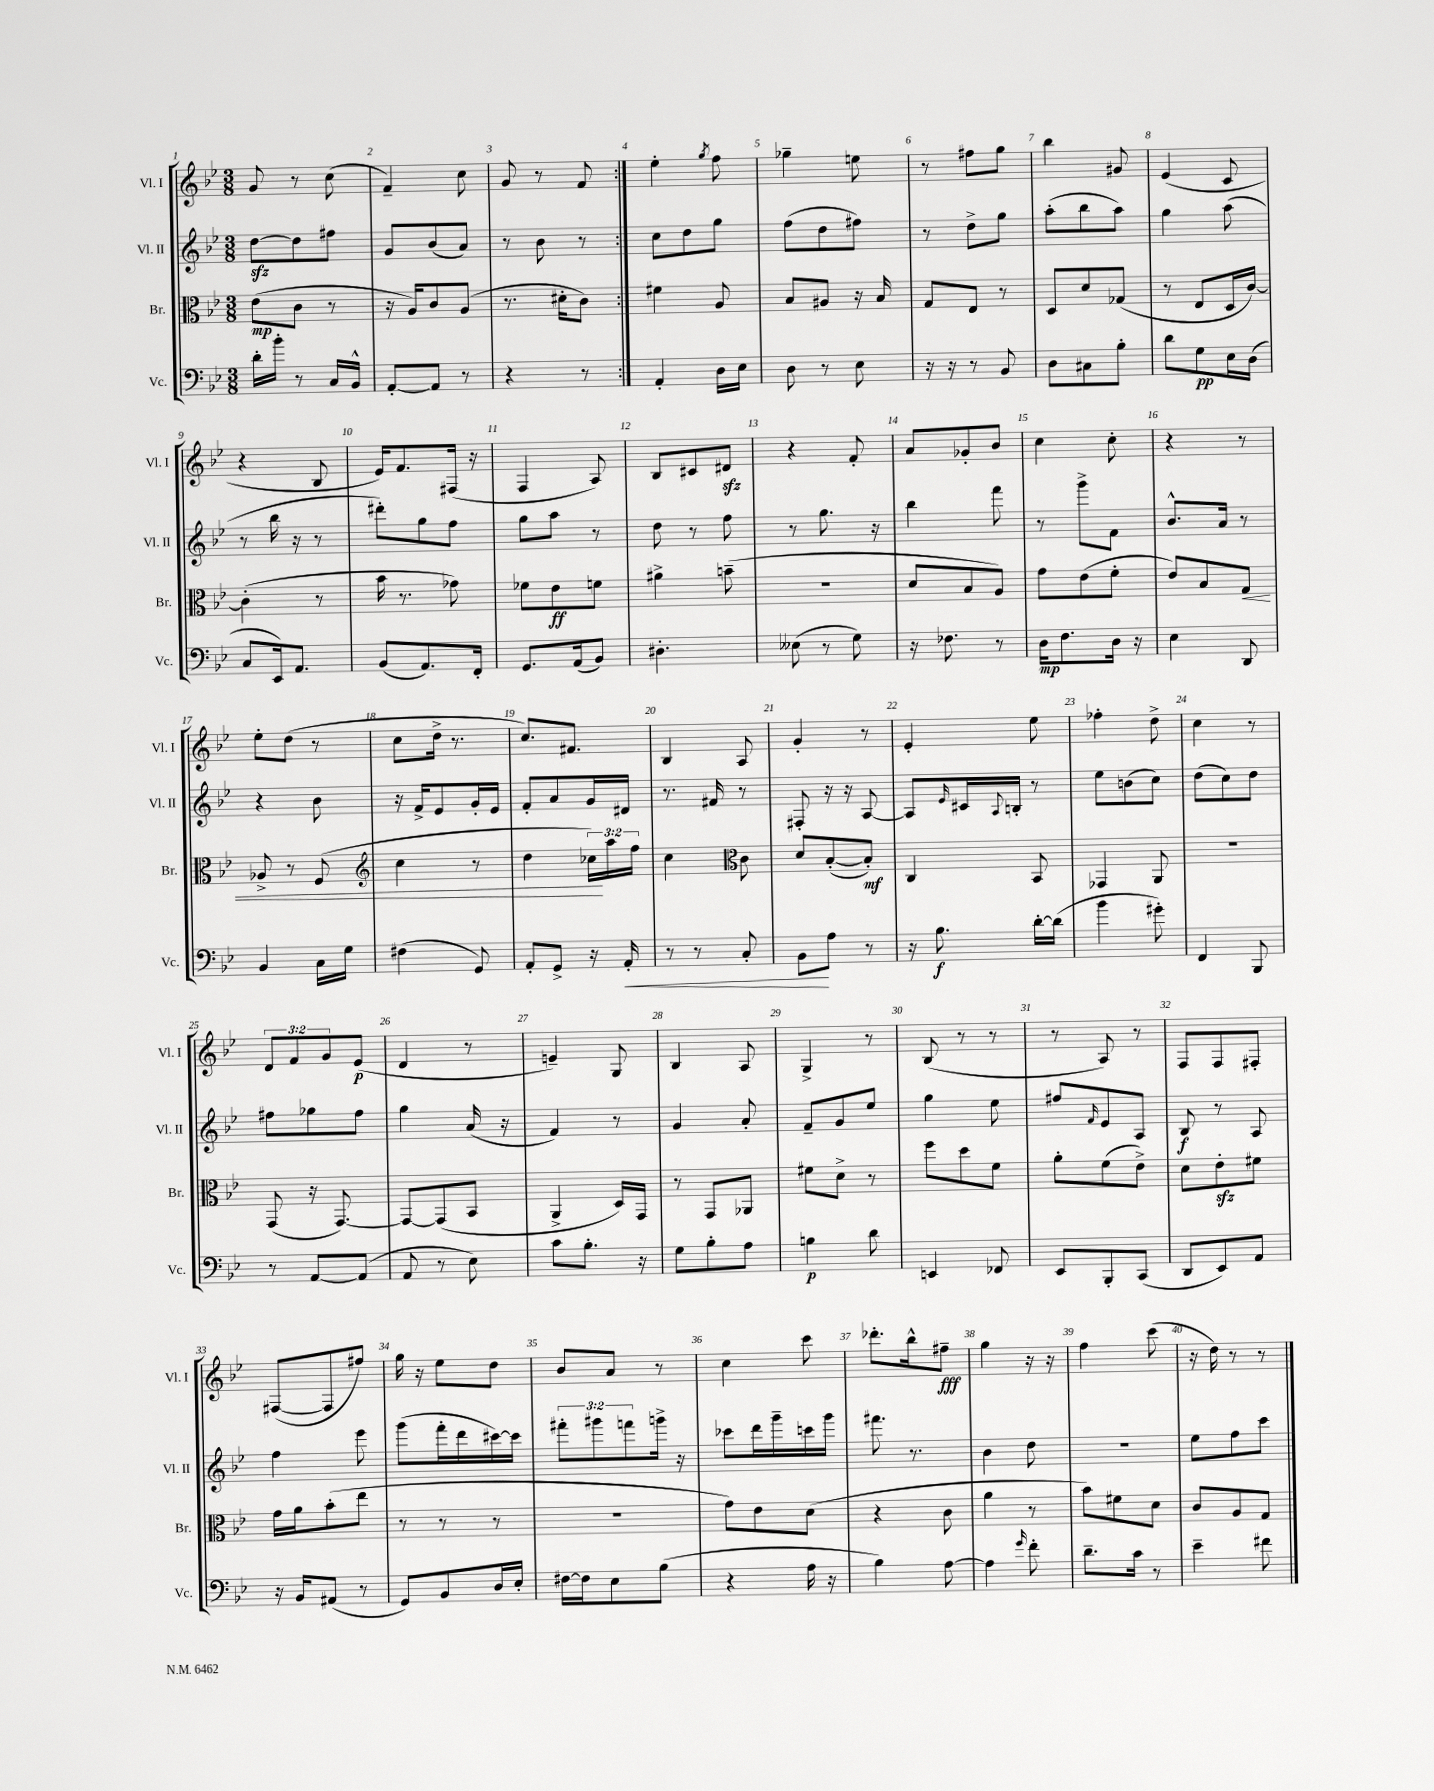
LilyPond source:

<<
\new StaffGroup <<
\new Staff = "s0" \with { instrumentName = "Vl. I" shortInstrumentName = "Vl. I" } {
    \clef treble \key bes \major \numericTimeSignature \time 3/8 \override Staff.TupletNumber.text = #tuplet-number::calc-fraction-text
    \repeat volta 2 { g'8 r8 c''8( |
    f'4--) c''8 |
    g'8 r8 f'8 | }
    ees''4-. \acciaccatura { g''8 } f''8 |
    ges''4-- e''8 |
    r8 fis''8 g''8 |
    bes''4 gis'8 |
    ees'4( c'8 |
    r4 bes8 |
    ees'16) f'8. fis16( r16 |
    f4 a8) |
    bes8 cis'8 dis'8\sfz |
    r4 f'8-. |
    a'8 ges'8-. bes'8 |
    c''4 c''8-. |
    r4 r8 |
    ees''8-. d''8( r8 |
    c''8 d''16-> r8. |
    c''8.) fis'8. |
    bes4 a8 |
    g'4-. r8 |
    ees'4-. ees''8 |
    fes''4-. d''8-> |
    c''4 r8 |
    \tuplet 3/2 { d'8 f'8 g'8 } ees'8\p( |
    d'4 r8 |
    e'4--) g8 |
    bes4 a8 |
    g4-> r8 |
    bes8( r8 r8 |
    r8 a8) r8 |
    f8 f8 fis8-. |
    fis8~( fis8 fis''8) |
    g''16 r16 ees''8 d''8 |
    bes'8 a'8 r8 |
    c''4 c'''8 |
    des'''8.-. bes''16-^ fis''8--\fff |
    g''4 r16 r16 |
    f''4 c'''8( |
    r16 d''16) r8 r8 \bar "|." |
}
\new Staff = "s1" \with { instrumentName = "Vl. II" shortInstrumentName = "Vl. II" } {
    \clef treble \key bes \major \numericTimeSignature \time 3/8 \override Staff.TupletNumber.text = #tuplet-number::calc-fraction-text
    \repeat volta 2 { d''8~\sfz d''8 fis''8 |
    g'8 bes'8( a'8) |
    r8 bes'8 r8 | }
    c''8 d''8 g''8 |
    f''8( d''8 fis''8) |
    r8 d''8-> g''8 |
    a''8-.( bes''8 a''8) |
    g''4 a''8( |
    r8 bes''16 r16 r8 |
    dis'''8-.) g''8 f''8 |
    g''8 a''8 r8 |
    d''8 r8 f''8 |
    r8 g''8. r16 |
    bes''4 f'''8 |
    r8 g'''8-> f'8 |
    bes'8.-^ a'16 r8 |
    r4 bes'8 |
    r16 f'16-> ees'8 g'16-. ees'16 |
    f'8-. a'8 g'16 dis'16 |
    r8. fis'16 r8 |
    fis8-. r16 r16 a8~ |
    a8 \grace { ees'16 } cis'16 \appoggiatura { a8 } b16-. r8 |
    ees''8 b'8( c''8) |
    d''8( c''8) d''8 |
    fis''8 ges''8 fis''8 |
    g''4 a'16( r16 |
    f'4) r8 |
    g'4 a'8-. |
    f'8-- g'8 ees''8 |
    g''4 ees''8 |
    fis''8 \grace { f'16 } ees'8 a8 |
    bes8\f r8 a8 |
    f''4 ees'''8 |
    g'''8( f'''16-. d'''16 cis'''16~) cis'''16 |
    \tuplet 3/2 { fis'''8-. gis'''8 f'''8 } g'''16-> r16 |
    ces'''8 d'''16 g'''16-- c'''16 g'''16 |
    fis'''8. r8. |
    bes'4 d''8 |
    R4. |
    ees''8 f''8 c'''8 \bar "|." |
}
\new Staff = "s2" \with { instrumentName = "Br." shortInstrumentName = "Br." } {
    \clef alto \key bes \major \numericTimeSignature \time 3/8 \override Staff.TupletNumber.text = #tuplet-number::calc-fraction-text
    \repeat volta 2 { ees'8\mp( c'8 r8 |
    r16 a16) c'8 a8( |
    r8. dis'16-. c'8) | }
    fis'4 a8 |
    bes8 ais8 r16 bes16 |
    g8 ees8 r8 |
    d8 d'8 ges8( |
    r8 ees8 d16 c'16~) |
    c'4-.( r8 |
    bes'16 r8. ges'8) |
    fes'8 ees'8\ff f'8 |
    ais'4-> b'8--( |
    R4. |
    d'8 bes8 a8) |
    g'8 ees'8( f'8-. |
    ees'8) bes8 g8\< |
    aes8-> r8 f8( |
    \clef treble c''4 r8 |
    d''4 \tuplet 3/2 { ces''16\!) a''16 f''16 } |
    c''4 \clef alto c'8 |
    d'8 bes8~-.( bes8-.\mf) |
    c4 bes,8 |
    ges,4 a,8 |
    R4. |
    g,8( r16 g,8.~) |
    g,8~ g,8( bes,8 |
    a,4-> d16) g,16 |
    r8 g,8 aes,8 |
    fis'8 d'8-> r8 |
    f''8 d''8 f'8 |
    a'8-. f'8( ees'8->) |
    d'8 ees'8-.\sfz fis'8 |
    g'16 a'16 bes'8-.( ees''8 |
    r8 r8 r8 |
    r4. |
    g'8) ees'8 d'8( |
    r4 c'8 |
    a'4 r8 |
    bes'8) fis'8 d'8 |
    c'8 a8 g8 \bar "|." |
}
\new Staff = "s3" \with { instrumentName = "Vc." shortInstrumentName = "Vc." } {
    \clef bass \key bes \major \numericTimeSignature \time 3/8
    \repeat volta 2 { d'16-. bes'16-. r8 c16 bes,16-^ |
    a,8~-. a,8 r8 |
    r4 r8 | }
    a,4-. d16 ees16 |
    d8 r8 ees8 |
    r16 r16 r8 bes,8 |
    d8 cis8 bes8-. |
    d'8 g8\pp ees16 d16( |
    c8 ees,16) a,8. |
    bes,8( a,8.) f,16-. |
    g,8. a,16( bes,8) |
    dis4.-. |
    eeses8( r8 g8) |
    r16 fes8. r8 |
    d16\mp f8. d16 r16 |
    ees4 d,8 |
    bes,4 c16 g16 |
    fis4( g,8) |
    a,8-. g,8-> r16 a,16-.\< |
    r8 r8 c8-. |
    bes,8\! a8 r8 |
    r16 bes8.\f d'16~-. d'16( |
    bes'4 gis'8-.) |
    f,4 bes,,8 |
    r8 a,8~ a,8( |
    a,8 r8 ees8) |
    c'8 bes8.-. r16 |
    g8 bes8-. a8 |
    b4\p d'8 |
    e,4 fes,8 |
    ees,8 bes,,8-. c,8( |
    d,8 ees,8) a,8 |
    r16 bes,16 ais,8( r8 |
    g,8) bes,8 d16 ees16-. |
    fis16~ fis16 ees8 bes8( |
    r4 a16 r16 |
    bes4) a8~ |
    a4 \grace { g'16 } f'8-. |
    d'8.-- c'16 r8 |
    ees'4-- fis'8 \bar "|." |
}
>>
>>
\layout { \context { \Score \override BarNumber.break-visibility = ##(#f #t #t) barNumberVisibility = #all-bar-numbers-visible } }
